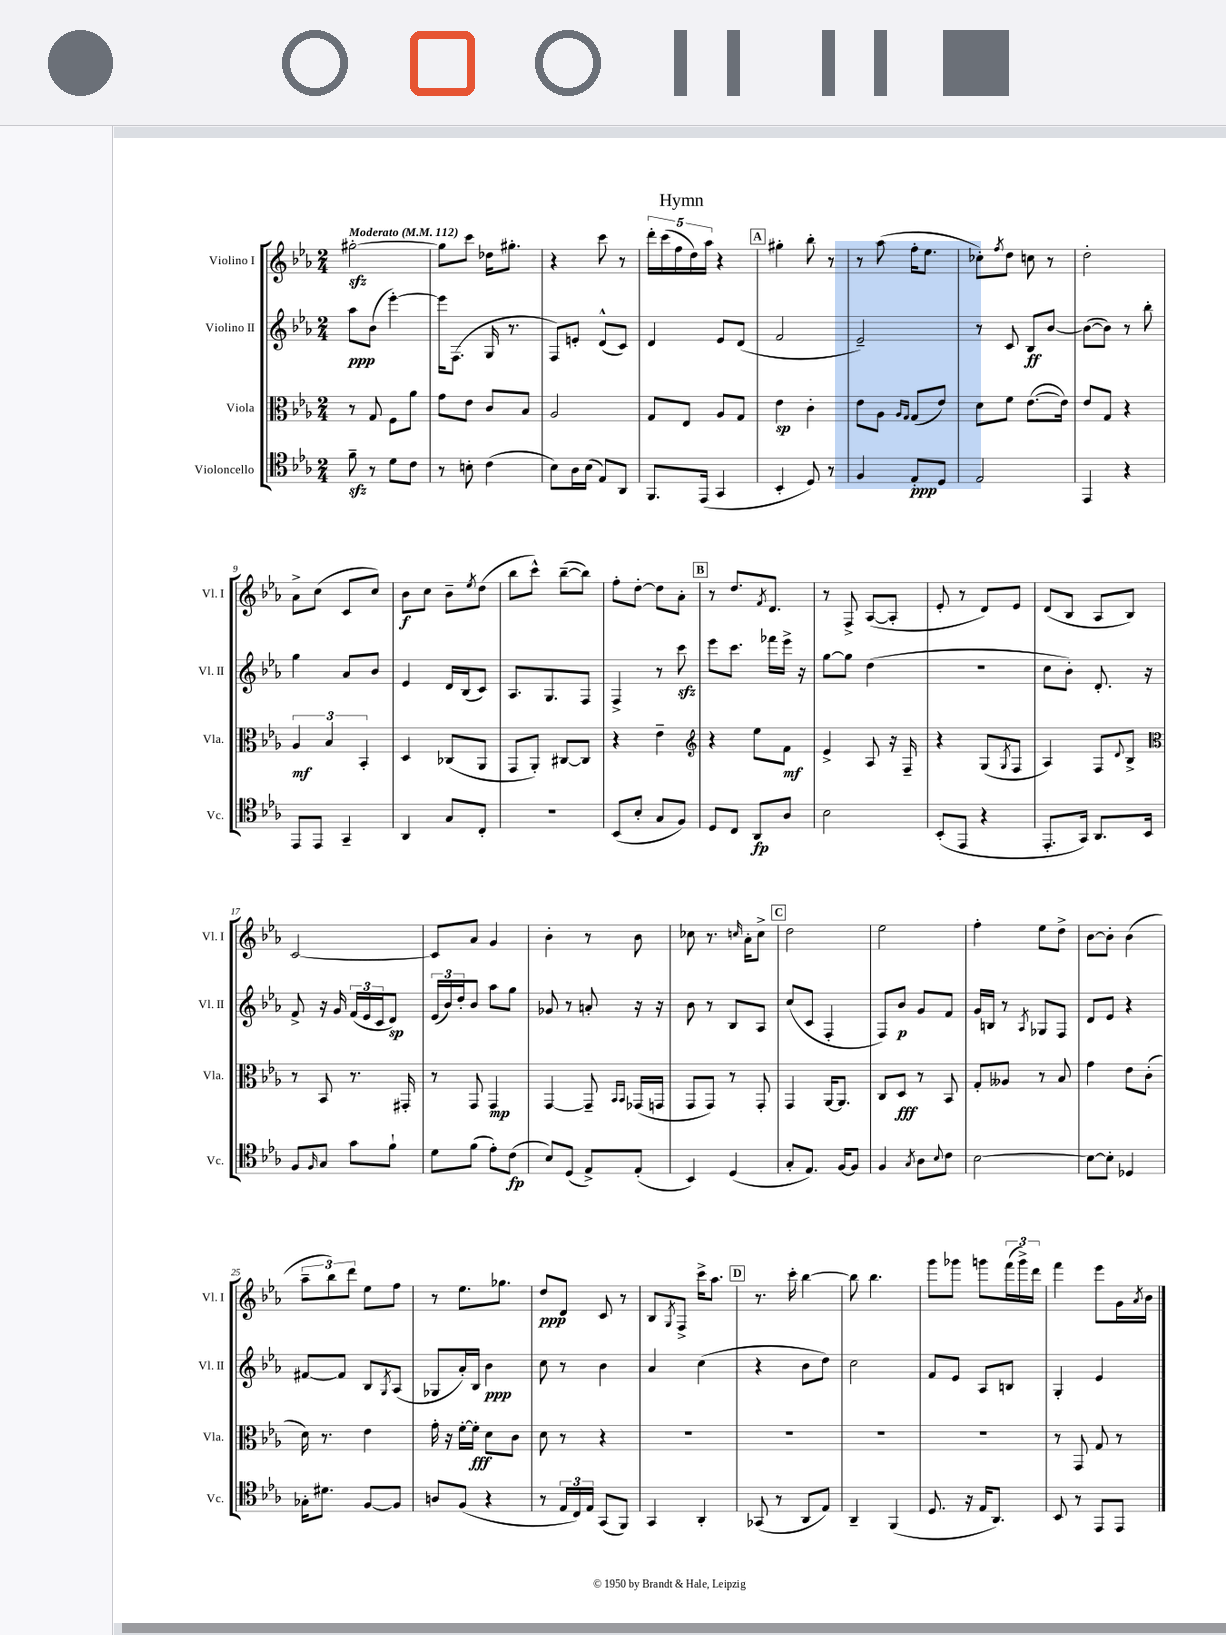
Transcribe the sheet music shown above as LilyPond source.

\header { title = "Hymn" }
<<
\new StaffGroup <<
\new Staff = "s0" \with { instrumentName = "Violino I" shortInstrumentName = "Vl. I" } {
    \clef treble \key ees \major \numericTimeSignature \time 2/4 \tempo "Moderato" 4 = 112
    gis''2~-.\sfz |
    gis''8 c'''8 des''16 gis''8.-. |
    r4 c'''8 r8 |
    \tuplet 5/4 { d'''16-. c'''16( f''16 d''16) aes''16 } r4 |
    \mark \markup { \box "A" } gis''4-. bes''8-. r8 |
    r8 aes''8( f''16-. ees''8. |
    ces''8-.) \acciaccatura { f''8 } d''8 c''8 r8 |
    d''2-. |
    aes'8-> c''8( c'8 c''8) |
    bes'8\f c''8 bes'8-- \acciaccatura { ees''8 } d''8( |
    bes''8 c'''8-^) bes''8~--( bes''8) |
    f''8-. d''8~-. d''8 aes'8-. |
    \mark \markup { \box "B" } r8 d''8. \acciaccatura { f'8 } d'8. |
    r8 f8-> aes8~( aes8-. |
    ees'8-. r8 d'8) ees'8 |
    d'8( bes8 aes8 bes8) |
    c'2~ |
    c'8 aes'8 g'4 |
    bes'4-. r8 bes'8 |
    ces''8 r8. \grace { c''16 } aes'16-. c''8-> |
    \mark \markup { \box "C" } d''2 |
    ees''2 |
    f''4-. ees''8 d''8-> |
    bes'8~ bes'8-. bes'4( |
    \tuplet 3/2 { aes''8-- bes''8) d'''8 } ees''8 f''8 |
    r8 ees''8. ges''8. |
    d''8\ppp d'8 c'8 r8 |
    bes8 \acciaccatura { g8 } f8-> c'''16-> aes''8. |
    \mark \markup { \box "D" } r8. c'''16-. bes''4~ |
    bes''8 bes''4. |
    g'''8 ges'''8 g'''8 \tuplet 3/2 { f'''16( g'''16->) d'''16 } |
    f'''4 ees'''8 g'16 \acciaccatura { aes'8 } bes'16 \bar "|." |
}
\new Staff = "s1" \with { instrumentName = "Violino II" shortInstrumentName = "Vl. II" } {
    \clef treble \key ees \major \numericTimeSignature \time 2/4
    aes''8\ppp bes'8( ees'''4~-.) |
    ees'''16 f8.( g16 r8. |
    f8) e'8-. d'8-^( c'8) |
    d'4 ees'8 d'8( |
    \mark \markup { \box "A" } f'2 |
    ees'2--) |
    r8 c'8 bes8\ff bes'8~ |
    bes'8~( bes'8) r8 bes''8-. |
    g''4 aes'8 bes'8 |
    ees'4 d'16 bes16( c'8) |
    aes8. g8. f8 |
    f4-> r8 c'''8\sfz |
    \mark \markup { \box "B" } ees'''8 c'''8. fes'''16 ees'''16-> r16 |
    g''8~ g''8 d''4( |
    R2 |
    c''8 bes'8-.) d'8.-. r16 |
    f'8-> r16 g'16 \tuplet 3/2 { f'16( ees'16 c'16 } d'8\sp) |
    \tuplet 3/2 { ees'16( bes'16) d''16-. } bes'8 aes''8 g''8 |
    ges'8 r8 a'8-. r16 r16 |
    bes'8 r8 bes8 aes8 |
    \mark \markup { \box "C" } c''8( c'8 f4-. |
    f8) bes'8\p g'8 f'8 |
    g'16 b16 r8 \acciaccatura { aes8 } ges8 f8 |
    d'8 ees'8 r4 |
    fis'8~ fis'8 bes8 \acciaccatura { g8 } aes8( |
    ges8 aes'16-.) bes16 bes'4\ppp |
    c''8 r8 bes'4 |
    aes'4 c''4( |
    \mark \markup { \box "D" } r4 bes'8 d''8) |
    c''2 |
    f'8 ees'8 aes8 b8 |
    g4-. ees'4 \bar "|." |
}
\new Staff = "s2" \with { instrumentName = "Viola" shortInstrumentName = "Vla." } {
    \clef alto \key ees \major \numericTimeSignature \time 2/4
    r8 g8 f8 aes'8 |
    g'8 ees'8 c'8 bes8 |
    aes2 |
    g8 ees8 aes8 g8 |
    \mark \markup { \box "A" } ees'4\sp c'4-. |
    ees'8 aes8 \grace { aes16 g16 } g8( ees'8) |
    d'8 f'8 ees'8.~( ees'16) |
    ees'8 g8 r4 |
    \tuplet 3/2 { aes4\mf bes4 bes,4-. } |
    d4 ces8( aes,8 |
    g,8 aes,8-.) cis8~ cis8 |
    r4 ees'4-- |
    \mark \markup { \box "B" } \clef treble r4 ees''8 f'8\mf |
    ees'4-> aes8 r16 f16-- |
    r4 g8( \acciaccatura { g8 } f8 |
    aes4) f8 \appoggiatura { d'8 } bes8-> |
    \clef alto r8 bes,8 r8. gis,16-. |
    r8 g,8 g,4\mp |
    g,4~ g,8-- \grace { bes,16 bes,16 } ges,16( g,16 |
    g,8 g,8) r8 g,8-. |
    \mark \markup { \box "C" } g,4 aes,16~ aes,8. |
    c8 d8\fff r8 bes,8 |
    g8-. aeses8 r8 bes8 |
    g'4 ees'8 c'8-.( |
    d'16) r8. ees'4 |
    g'16-. r16 f'16~-. f'16-.\fff d'8 c'8 |
    d'8 r8 r4 |
    R2 |
    \mark \markup { \box "D" } R2 |
    R2 |
    R2 |
    r8 g,8 g8 r8 \bar "|." |
}
\new Staff = "s3" \with { instrumentName = "Violoncello" shortInstrumentName = "Vc." } {
    \clef tenor \key ees \major \numericTimeSignature \time 2/4
    f'8--\sfz r8 d'8 c'8 |
    r8 b8-. c'4( |
    bes8) aes16 bes16( ees8) aes,8 |
    f,8. ees,16( g,4 |
    \mark \markup { \box "A" } bes,4-. d8) r8 |
    f4 ees8-.\ppp d8 |
    ees2 |
    ees,4 r4 |
    ees,8 ees,8 g,4-- |
    aes,4 g8 c8-. |
    R2 |
    bes,8( bes8-. g8 f8) |
    \mark \markup { \box "B" } d8 c8 aes,8\fp aes8 |
    bes2 |
    bes,8-.( ees,8 r4 |
    ees,8.-. g,16) aes,8. bes,16 |
    f8 \grace { f16 } g8 g'8 f'8-! |
    d'8 f'8( ees'8-.) c'8\fp( |
    bes8) d8( ees8->) ees8-.( |
    bes,4) d4( |
    \mark \markup { \box "C" } g8-. ees8.) f16~ f8 |
    f4 \acciaccatura { g8 } aes8 \appoggiatura { bes8 } c'8 |
    bes2~ |
    bes8~ bes8-. des4 |
    ges16-. dis'8. f8~ f8 |
    a8 f8( r4 |
    r8 \tuplet 3/2 { ees16 c16) ees16 } g,8( f,8) |
    g,4 aes,4-. |
    \mark \markup { \box "D" } ges,8( r8 aes,8 ees8) |
    aes,4-- f,4( |
    d8. r16 ees16 aes,8.) |
    bes,8 r8 ees,8 ees,8 \bar "|." |
}
>>
>>
